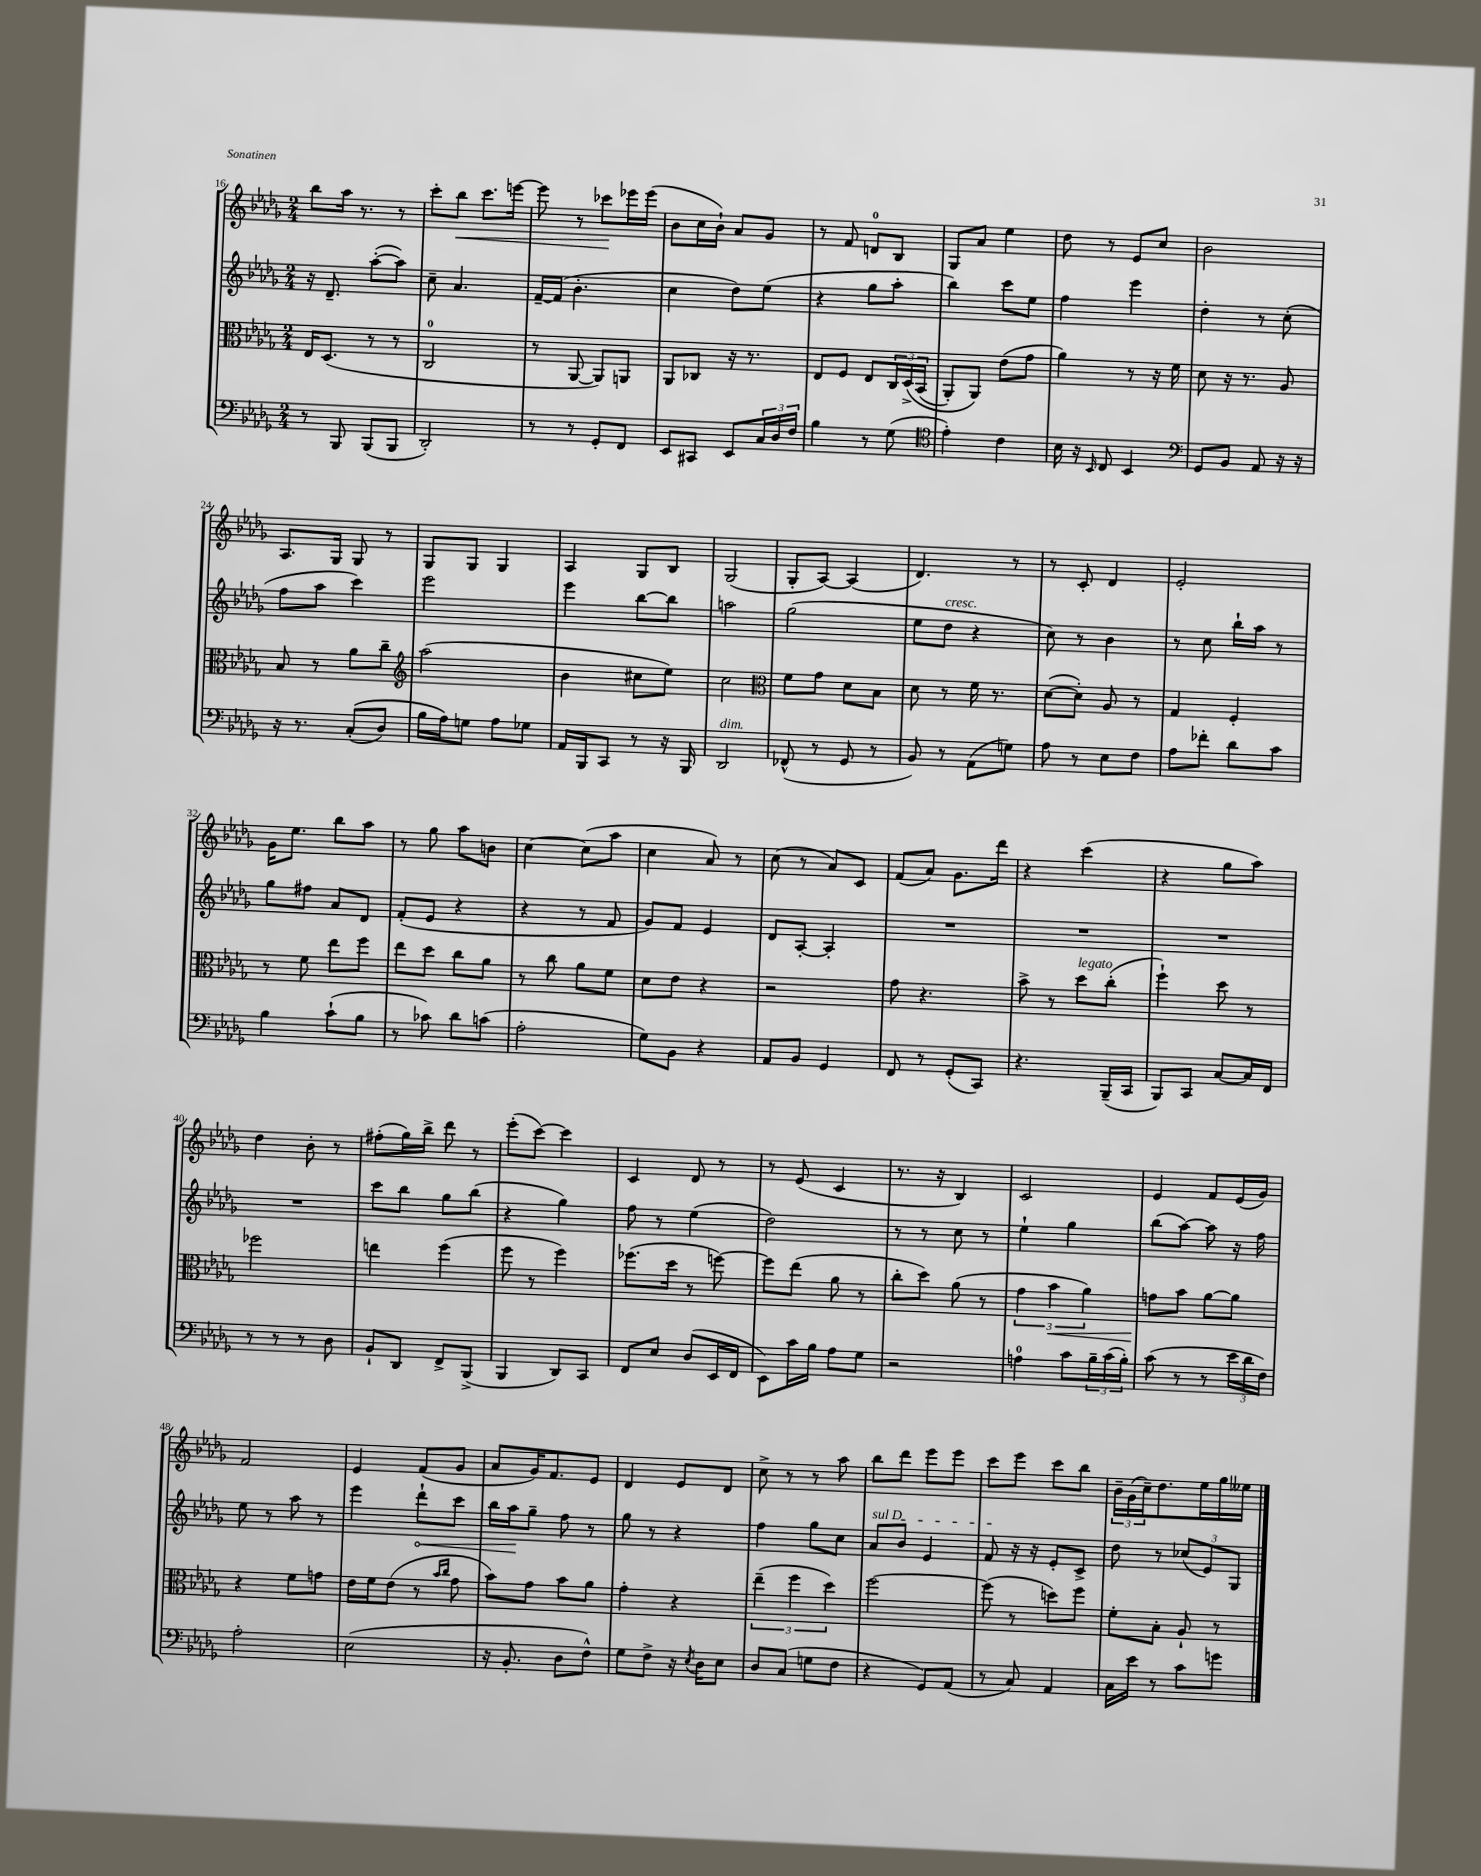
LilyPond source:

<<
\new StaffGroup <<
\new Staff = "s0" {
    \clef treble \key des \major \numericTimeSignature \time 2/4
    bes''8 aes''16 r8. r8 |
    c'''8-. bes''8\< c'''8. e'''16~ |
    e'''8 r8 ces'''8\! ees'''16 ees'''16( |
    bes'8 c''16 bes'16-!) aes'8 ges'8 |
    r8 f'8 d'8-0 bes8 |
    ges8 aes'8 ees''4 |
    des''8 r8 ees'8 c''8 |
    bes'2 |
    aes8. ges16 ges8 r8 |
    ges8 ges8 ges4 |
    aes4 ges8 bes8 |
    ges2( |
    ges8-. aes8~) aes4( |
    des'4.) r8 |
    r8 c'8-. des'4 |
    ees'2-. |
    ges'16 ees''8. bes''8 aes''8 |
    r8 ges''8 aes''8 b'8 |
    c''4~ c''8( aes''8 |
    c''4 aes'8) r8 |
    c''8( r8 aes'8) c'8 |
    f'8( aes'8) ges'8. des'''16 |
    r4 c'''4( |
    r4 ges''8 aes''8) |
    des''4 bes'8-. r8 |
    fis''8-.( ges''16) bes''16-> des'''8 r8 |
    ees'''8-.( c'''8~) c'''4 |
    c'4 des'8 r8 |
    r8 ees'8( c'4 |
    r8. r16 bes4) |
    c'2 |
    ees'4 f'8 ees'16( ges'16) |
    f'2 |
    ees'4 f'8( ges'8 |
    aes'8 ges'16) f'8. ees'8 |
    des'4 ees'8 des'8 |
    c''8-> r8 r8 aes''8 |
    bes''8 des'''8 ees'''8 ees'''8 |
    c'''8 ees'''8 c'''8 bes''8 |
    \tuplet 3/2 { bes'16-- ges'16( c''16--) } des''8. ees''16 ges''16 eeses''16 \bar "|." |
}
\new Staff = "s1" {
    \clef treble \key des \major \numericTimeSignature \time 2/4
    r16 des'8.-- aes''8~-.( aes''8) |
    c''8-- aes'4. |
    f'16~-- f'16( bes'4.-. |
    c''4 des''8) ees''8( |
    r4 ges''8 aes''8-. |
    bes''4) c'''8 ees''8 |
    f''4 ees'''4 |
    des''4-. r8 c''8-.( |
    f''8 aes''8 c'''4) |
    ees'''2 |
    ees'''4 bes''8~ bes''8 |
    a''2 |
    ges''2( |
    ees''8 des''8^\markup { \italic "cresc." } r4 |
    c''8) r8 bes'4 |
    r8 c''8 bes''16-! aes''16 r8 |
    ges''8 fis''8 aes'8 des'8 |
    f'8-.( ees'8 r4 |
    r4 r8 f'8 |
    ges'8) f'8 ees'4 |
    des'8 aes8~-. aes4-. |
    R2 |
    R2 |
    R2 |
    R2 |
    c'''8 bes''8 ges''8 bes''8( |
    r4 ges''4) |
    f''8 r8 ees''4( |
    des''2) |
    r8 r8 c''8 r8 |
    ees''4-! ges''4 |
    bes''8( aes''8~) aes''8 r16 f''16 |
    ees''8 r8 aes''8 r8 |
    ees'''4 \once \override Hairpin.circled-tip = ##t des'''8-!\< c'''8 |
    bes''16 aes''16\! ges''8-- f''8 r8 |
    ges''8 r8 r4 |
    f''4 ges''8 c''8 |
    \once \override TextSpanner.bound-details.left.text = \markup { \italic "sul D" } aes'8\startTextSpan bes'8 ees'4 |
    f'8\stopTextSpan r16 r16 ees'8-. c'8-> |
    des''8 r8 \tuplet 3/2 { ces''8( ees'8) ges8 } \bar "|." |
}
\new Staff = "s2" {
    \clef alto \key des \major \numericTimeSignature \time 2/4
    ees16 des8.( r8 r8 |
    c2-0 |
    r8 aes,8~ aes,8) a,8 |
    aes,8 ces8 r16 r8. |
    ees8 f8 ees8 \tuplet 3/2 { c16 des16->\( bes,16( } |
    aes,8-.) aes,8\) ees'8( ges'8 |
    aes'4) r8 r16 f'16 |
    des'8 r16 r8. aes8 |
    bes8 r8 aes'8 c''8-- |
    \clef treble aes''2( |
    bes'4 cis''8 ees''8) |
    c''2 |
    \clef alto f'8 ges'8 des'8 bes8 |
    des'8 r8 f'16 r8. |
    des'8~( des'8-.) aes8 r8 |
    ges4 f4-. |
    r8 f'8 ees''8 f''8 |
    ees''8 des''8 c''8 aes'8 |
    r8 c''8 aes'8 f'8 |
    des'8 ees'8 r4 |
    r2 |
    ges'8 r4. |
    bes'8-> r8 des''8^\markup { \italic "legato" } c''8-.( |
    f''4-!) des''8 r8 |
    fes''2 |
    e''4 f''4( |
    f''8 r8 f''4) |
    fes''8.( des''16 r8 f''8~) |
    f''8 ees''8( aes'8 r8 |
    c''8-. des''8) aes'8( r8 |
    \tuplet 3/2 { ges'4 bes'4\< aes'4) } |
    g'8\! bes'8 aes'8~ aes'8 |
    r4 f'8 g'8 |
    ees'16 f'16 ees'8( r8 \grace { bes'16 c''16 } ges'8 |
    bes'8) ges'8 bes'8 aes'8 |
    ges'4-. r4 |
    \tuplet 3/2 { ees''4--( f''4 des''4) } |
    f''2~ |
    f''8( r8 d''8) f''8 |
    f'8-. bes8-. aes8-! r8 \bar "|." |
}
\new Staff = "s3" {
    \clef bass \key des \major \numericTimeSignature \time 2/4
    r8 bes,,8 bes,,8( bes,,8 |
    des,2-.) |
    r8 r8 ges,8-. f,8 |
    ees,8 cis,8 ees,8 \tuplet 3/2 { c16 des16 f16 } |
    bes4 r8 ges8( |
    \clef tenor ees'4-.) c'4 |
    bes16 r16 \grace { bes,16 } c8 bes,4 |
    \clef bass ges,8 bes,8 aes,8 r16 r16 |
    r16 r8. c8-.(\( des8) |
    bes16 aes16\) g8 aes8 ges8 |
    aes,16 bes,,16 c,8 r8 r16 bes,,16 |
    des,2^\markup { \italic "dim." } |
    fes,8-^( r8 ges,8 r8 |
    bes,8) r8 aes,8( g8) |
    aes8 r8 ees8 f8 |
    aes8 fes'8-. des'8 c'8 |
    bes4 c'8-!( bes8 |
    r8 ces'8) des'8 c'8( |
    aes2-. |
    ges8) bes,8 r4 |
    aes,8 bes,8 ges,4 |
    f,8 r8 ges,8-.( c,8) |
    r4. bes,,16--( c,16 |
    bes,,8) c,8 c8~ c16 f,16 |
    r8 r8 r8 des8 |
    bes,8-! des,8 f,8-> bes,,8->( |
    bes,,4 des,8) c,8 |
    f,8 ees8 des8( ees,16 f,16 |
    ees,8) c'16 bes16 aes8 ges8 |
    r2 |
    a4-0 c'8 \tuplet 3/2 { bes16-- c'16( bes16-.) } |
    c'8( r8 r8 \tuplet 3/2 { ees'16 des'16 f16) } |
    aes2-. |
    ees2( |
    r16 bes,8.-. des8 f8-^) |
    ges8 f8-> r16 \acciaccatura { ees8 } des16 ees8 |
    des8 c8( g8 f8 |
    r4 ges,8) aes,8( |
    r8 c8) aes,4 |
    c16 ees'16 r8 c'8 g'8 \bar "|." |
}
>>
>>
\layout { \context { \Score currentBarNumber = #16 } }
